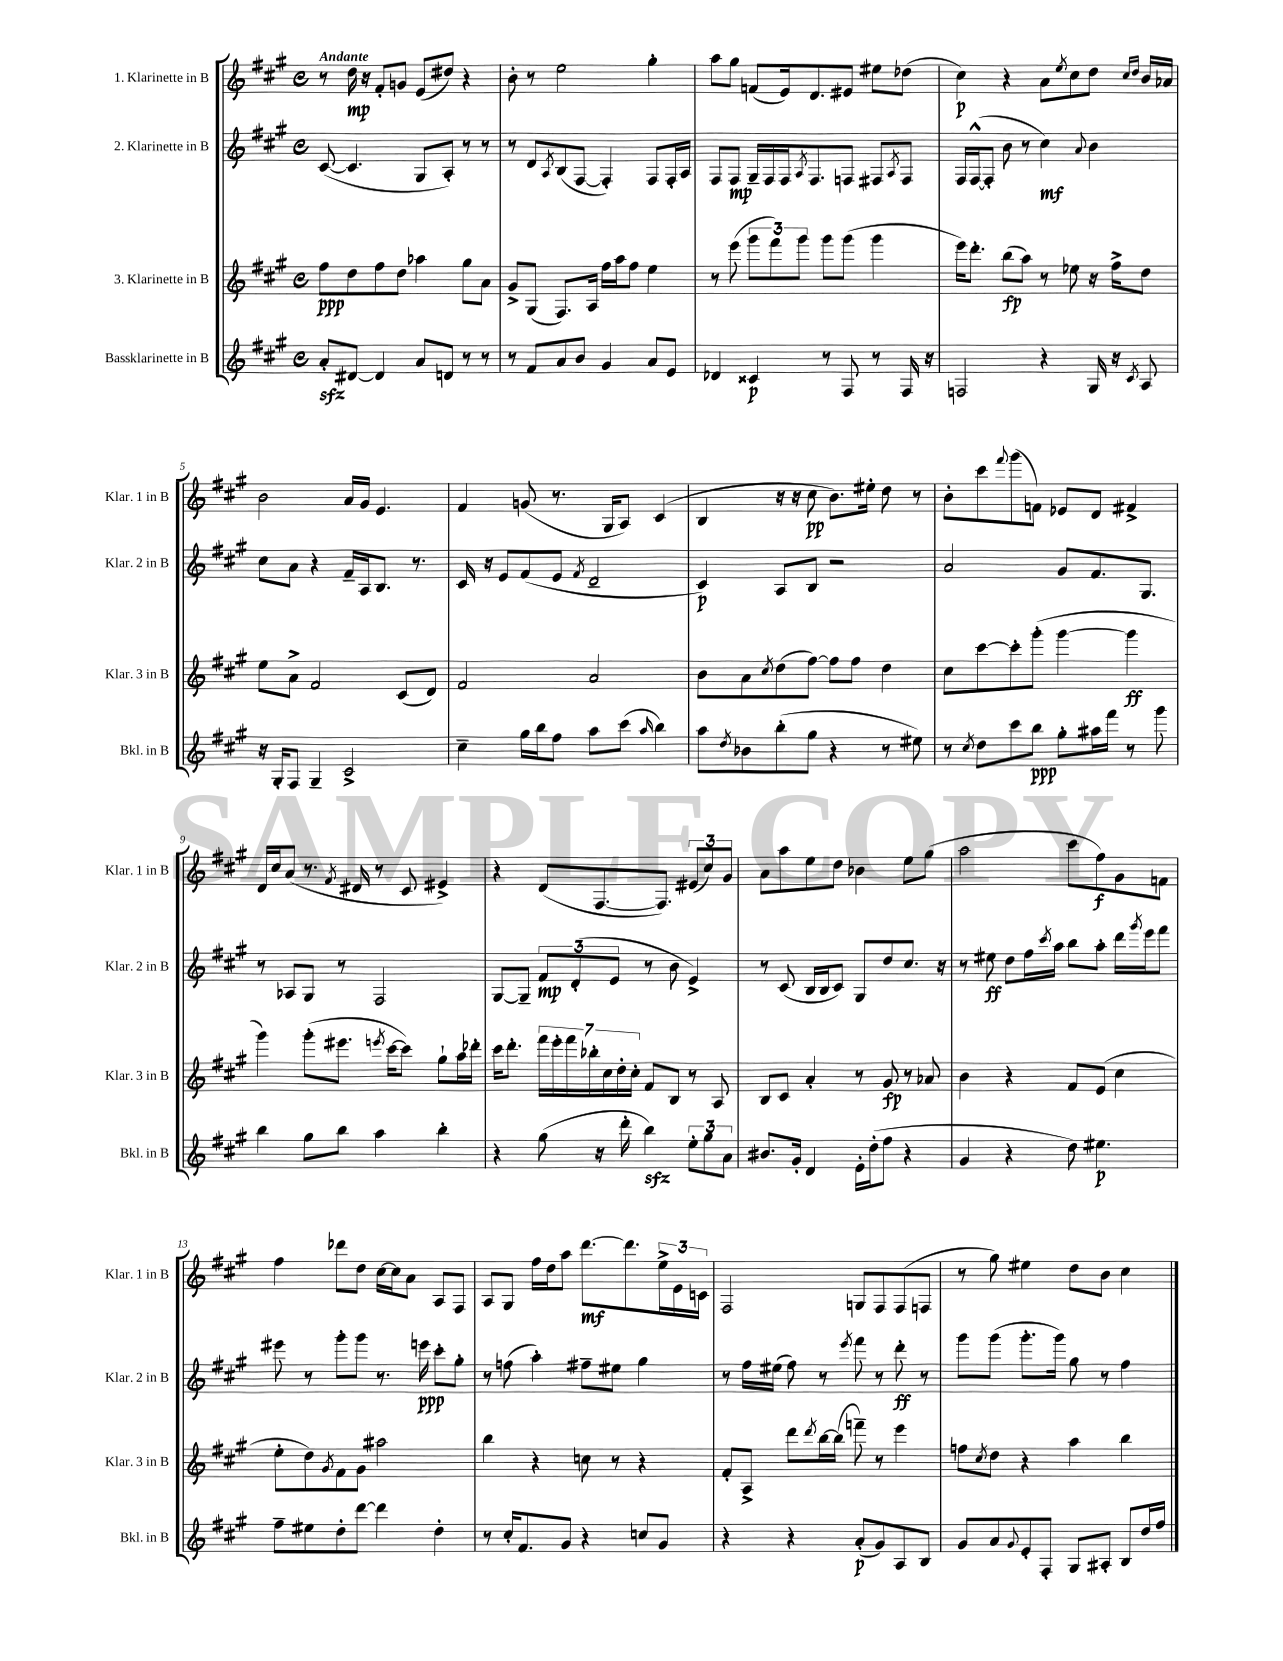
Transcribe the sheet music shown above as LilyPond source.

<<
\new StaffGroup <<
\new Staff = "s0" \with { instrumentName = "1. Klarinette in B" shortInstrumentName = "Klar. 1 in B" } {
    \clef treble \key a \major \defaultTimeSignature \time 4/4 \tempo "Andante"
    r8 d''16\mp r16 fis'8-. g'8 e'8( dis''8) r4 |
    b'8-. r8 e''2 gis''4-. |
    a''8 gis''8 f'8( e'16) d'8. eis'8 eis''8 des''8( |
    cis''4\p) r4 a'8 \acciaccatura { e''8 } cis''8 d''8 \grace { cis''16 d''16 } b'16 aes'16 |
    b'2 a'16 gis'16 e'4. |
    fis'4 g'8( r8. gis16 a8) cis'4( |
    b4 r16 r16 cis''8\pp b'8.) eis''16-. d''8 r8 |
    b'8-. cis'''8 \appoggiatura { fis'''8 } gis'''8( f'8) ees'8 d'8 fis'4-> |
    d'16 cis''16 a'8( r8. \acciaccatura { fis'8 } dis'16 r8 cis'8 eis'4->) |
    r4 d'8( fis8.~ fis8.) \tuplet 3/2 { eis'8( cis''8) gis'8 } |
    a'8 a''8 e''8 d''8 bes'4 e''8 gis''8( |
    a''2 cis'''8 fis''8\f) gis'8 f'8 |
    fis''4 des'''8 d''8 cis''16~ cis''16 a'8 a8 fis8 |
    a8 gis8 fis''16 d''16 a''8 d'''8.~\mf d'''8. \tuplet 3/2 { e''16-> e'16 c'16 } |
    fis2 g8 fis8 fis8( f8 |
    r8 gis''8) eis''4 d''8 b'8 cis''4 \bar "|." |
}
\new Staff = "s1" \with { instrumentName = "2. Klarinette in B" shortInstrumentName = "Klar. 2 in B" } {
    \clef treble \key a \major \defaultTimeSignature \time 4/4
    cis'8~( cis'4. gis8 a8-.) r8 r8 |
    r8 d'8 \acciaccatura { a8 } b8( fis8~ fis4-.) fis8 fis16-. a16 |
    fis8 fis8\mp gis16-- fis16 fis16 \acciaccatura { a8 } fis8. f8 fis8 \acciaccatura { a8 } fis8 |
    fis16 fis16~-^( fis8-. b'8 r8 cis''4\mf) \appoggiatura { a'8 } b'4 |
    cis''8 a'8 r4 fis'16-- a16 b8. r8. |
    cis'16 r16 e'8 fis'8( e'8 \acciaccatura { fis'8 } d'2-- |
    cis'4\p) a8 b8 r2 |
    a'2 gis'8 fis'8. gis8. |
    r8 aes8 gis8 r8 fis2 |
    gis8~ gis8-- \tuplet 3/2 { fis'8\mp d'8-.( e'8 } r8 b'8 e'4->) |
    r8 cis'8( b16 b16 cis'8) gis8 d''8 cis''8. r16 |
    r8 eis''8\ff d''8 fis''16 \acciaccatura { cis'''8 } a''16 b''8 a''8-. d'''16 \acciaccatura { gis'''8 } e'''16 fis'''8 |
    eis'''8 r8 gis'''8-. gis'''8 r8. e'''16\ppp cis'''8-. gis''8-. |
    r8 f''8( a''4-.) fis''8-- eis''8 gis''4 |
    r8 fis''16 eis''16( fis''8) r8 \acciaccatura { e'''8 } fis'''8 r8 d'''8-.\ff r8 |
    gis'''8 gis'''8( gis'''8.-. gis'''16) gis''8 r8 fis''4 \bar "|." |
}
\new Staff = "s2" \with { instrumentName = "3. Klarinette in B" shortInstrumentName = "Klar. 3 in B" } {
    \clef treble \key a \major \defaultTimeSignature \time 4/4
    fis''8\ppp d''8 fis''8 d''8 aes''4 gis''8 a'8 |
    gis'8-> gis8( fis8.) a16 fis''16 a''16 fis''8 e''4 |
    r8 e'''8( \tuplet 3/2 { gis'''8 fis'''8) gis'''8 } gis'''8 gis'''8( gis'''4 |
    e'''16) d'''8.-. b''8\fp( a''8) r8 ees''8 r16 fis''16-> d''8 |
    e''8 a'8-> fis'2 cis'8( d'8) |
    fis'2 a'2 |
    b'8 a'8 \acciaccatura { cis''8 } d''8( fis''8~) fis''8 fis''8 d''4 |
    cis''8 cis'''8~ cis'''8-. gis'''8-.( gis'''4~ gis'''4\ff |
    gis'''4) gis'''8-.( eis'''8. \acciaccatura { e'''8 } cis'''16~ cis'''8) gis''8-! a''16 des'''16-. |
    cis'''16 d'''8.-. \tuplet 7/4 { fis'''16 e'''16-. fis'''16 bes''16-. cis''16 d''16-. cis''16-. } fis'8 b8 r8 a8 |
    b8 cis'8 a'4-. r8 gis'8\fp r8 aes'8 |
    b'4 r4 fis'8 e'8( cis''4 |
    e''8-. d''8) \acciaccatura { gis'8 } fis'8 gis'8 ais''2 |
    b''4 r4 c''8 r8 r4 |
    fis'8-. a8-> d'''8 \acciaccatura { d'''8 } b''16~ b''16( f'''8--) r8 e'''4 |
    f''8 \acciaccatura { cis''8 } d''8 r4 a''4 b''4 \bar "|." |
}
\new Staff = "s3" \with { instrumentName = "Bassklarinette in B" shortInstrumentName = "Bkl. in B" } {
    \clef treble \key a \major \defaultTimeSignature \time 4/4
    a'8-.\sfz dis'8~ dis'4 a'8 d'8 r8 r8 |
    r8 fis'8 a'8 b'8 gis'4 a'8 e'8 |
    des'4 cisis'4\p r8 fis8 r8 fis16 r16 |
    f2 r4 gis16 r16 \acciaccatura { cis'8 } a8 |
    r16 gis16-. fis8 gis4-- cis'2-> |
    cis''4-- gis''16 b''16 fis''8 a''8 cis'''8( \grace { a''16 } b''4) |
    a''8 \acciaccatura { d''8 } bes'8 b''8-.( gis''8 r4 r8 eis''8) |
    r8 \acciaccatura { cis''8 } d''8 cis'''8 b''8\ppp gis''8-. ais''16 fis'''16 r8 gis'''8 |
    b''4 gis''8 b''8 a''4 b''4-. |
    r4 gis''8( r16 d'''16-. b''4\sfz) \tuplet 3/2 { e''8-. gis''8 a'8 } |
    bis'8. gis'16-. d'4 e'16-. d''16-.( fis''8 r4 |
    gis'4 r4 d''8) eis''4.\p |
    fis''8-- eis''8 d''8-. d'''8~ d'''4 d''4-. |
    r8 cis''16-. fis'8. gis'8 r4 c''8 gis'8 |
    r4 r4 a'8-.\p( gis'8) a8 b8 |
    gis'8 a'8 \appoggiatura { gis'8 } e'8-. fis8-. gis8 ais8-. b8 d''16 fis''16 \bar "|." |
}
>>
>>
